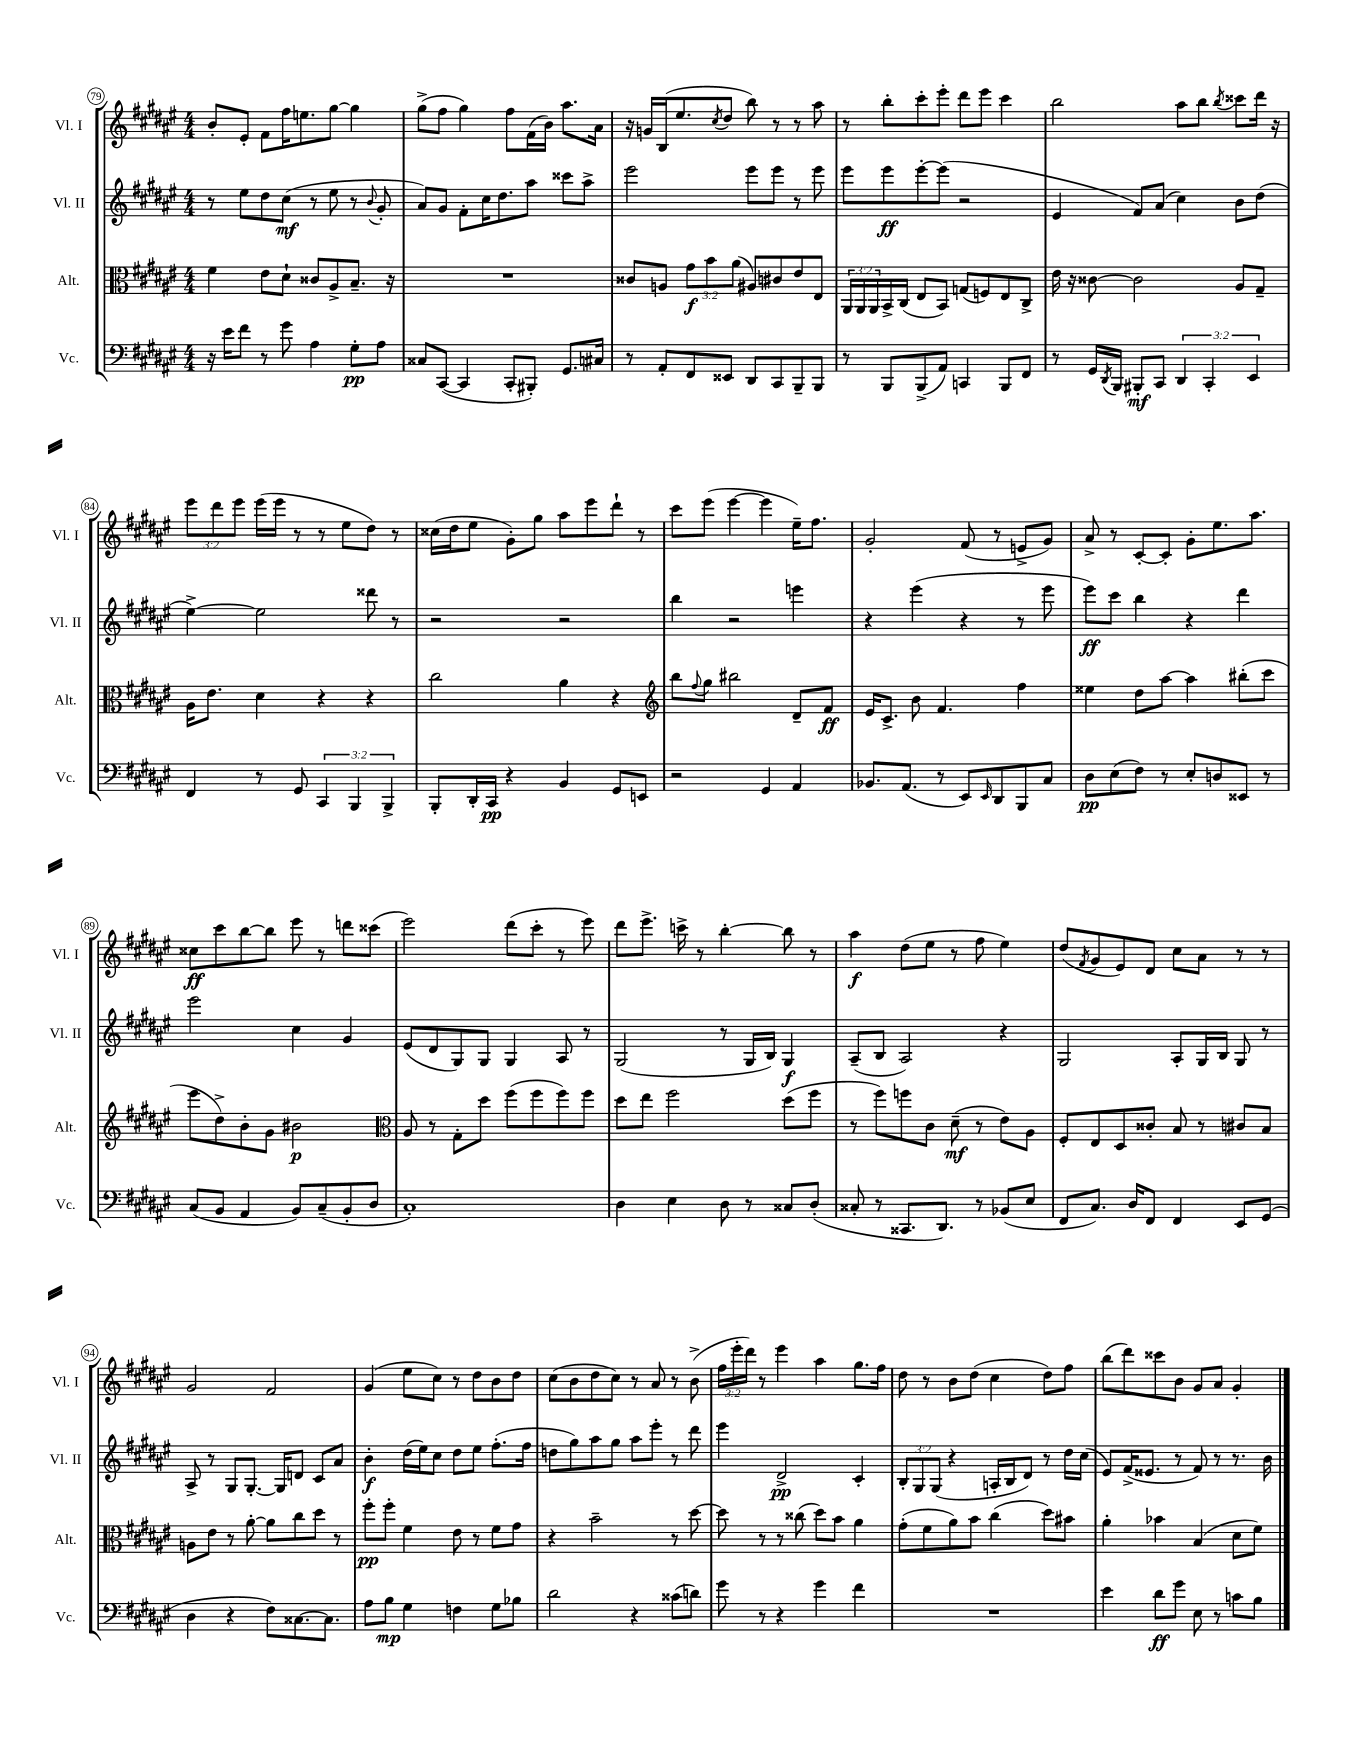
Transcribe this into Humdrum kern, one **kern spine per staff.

**kern	**dynam	**kern	**dynam	**kern	**dynam	**kern	**dynam
*part4	*part4	*part3	*part3	*part2	*part2	*part1	*part1
*staff4	*staff4	*staff3	*staff3	*staff2	*staff2	*staff1	*staff1
*I"Vc.	*	*I"Alt.	*	*I"Vl. II	*	*I"Vl. I	*
*I'Vc.	*	*I'Alt.	*	*I'Vl. II	*	*I'Vl. I	*
*clefF4	*	*clefC3	*	*clefG2	*	*clefG2	*
*k[f#c#g#d#a#e#]	*	*k[f#c#g#d#a#e#]	*	*k[f#c#g#d#a#e#]	*	*k[f#c#g#d#a#e#]	*
*M4/4	*	*M4/4	*	*M4/4	*	*M4/4	*
=79	=79	=79	=79	=79	=79	=79	=79
16r	.	4f#\	.	8r	.	8b'/L	.
16e#\KL	.	.	.	.	.	.	.
8f#\J	.	.	.	8ee#\L	.	8e#'/J	.
8r	.	8e#\L	.	8dd#\	.	8f#\L	.
8g#\	.	8d#`\J	.	(8cc#\J	mf	16ff#\K	.
.	.	.	.	.	.	8.een\	.
4A#\	.	8c##X/L	.	8r	.	.	.
.	.	8A#^/	.	8ee#\	.	[8gg#\J	.
8G#'\L	pp	8.B~/J	.	8r	.	4gg#\]	.
.	.	.	.	8qqb/	.	.	.
8A#\J	.	.	.	8g#'/	.	.	.
.	.	16r	.	.	.	.	.
=80	=80	=80	=80	=80	=80	=80	=80
8C##X/L	.	1r	.	8a#/L)	.	(8gg#^\L	.
([8CC#/J	.	.	.	8g#/J	.	8ff#\J	.
4CC#/]	.	.	.	8f#'\L	.	4gg#\)	.
.	.	.	.	16cc#\K	.	.	.
.	.	.	.	8.dd#\	.	.	.
8CC#'/L	.	.	.	.	.	8ff#\L	.
8BBB#X'/J)	.	.	.	8aa#\J	.	(16f#\L	.
.	.	.	.	.	.	16b\JJ)	.
8.GG#/L	.	.	.	8ccc##X\L	.	8.aa#\L	.
.	.	.	.	8aa#^\J	.	.	.
16C#X/Jk	.	.	.	.	.	16a#\Jk	.
=81	=81	=81	=81	=81	=81	=81	=81
8r	.	8c##X/L	.	2eee#\	.	16r	.
.	.	.	.	.	.	16gn/LL	.
8AA#'/L	.	8An/J	.	.	.	(16B/J	.
.	.	.	.	.	.	8.ee#/	.
8FF#/	.	12g#\L	f	.	.	.	.
.	.	12b\	.	.	.	.	.
.	.	.	.	.	.	8qcc#/	.
8EE##X/J	.	.	.	.	.	8dd#/J	.
.	.	(12a#\J	.	.	.	.	.
8DD#/L	.	8A#X/L)	.	8eee#\L	.	8bb\)	.
8CC#/	.	8c#X/	.	8eee#\J	.	8r	.
8BBB~/	.	8e#/	.	8r	.	8r	.
8BBB/J	.	8E#/J	.	8eee#\	.	8aa#\	.
=82	=82	=82	=82	=82	=82	=82	=82
8r	.	24AA#/LL	.	8eee#\L	.	8r	.
.	.	24AA#/	.	.	.	.	.
.	.	24AA#/	.	.	.	.	.
8BBB/L	.	16BB^/	.	8eee#\	ff	8bb'\L	.
.	.	(16C#/JJ	.	.	.	.	.
(8BBB^/	.	8E#/L	.	[8eee#'\	.	8ccc#'\	.
8AA#/J)	.	8BB/J)	.	(8eee#\J]	.	8eee#'\J	.
4CCn/	.	(8Gn/L	.	2r	.	8ddd#\L	.
.	.	8Fn/)	.	.	.	8eee#\J	.
8BBB/L	.	8E#/	.	.	.	4ccc#\	.
8FF#/J	.	8C#^/J	.	.	.	.	.
=83	=83	=83	=83	=83	=83	=83	=83
8r	.	16e#\	.	4e#/	.	2bb\	.
.	.	16r	.	.	.	.	.
16GG#/LL	.	[8c##X\	.	.	.	.	.
8qDD#/	.	.	.	.	.	.	.
16BBB/JJ	.	.	.	.	.	.	.
8BBB#X'/L	mf	2c##\]	.	8f#/L)	.	.	.
8CC#/J	.	.	.	(8a#/J	.	.	.
6DD#/	.	.	.	4cc#\)	.	8aa#\L	.
.	.	.	.	.	.	8bb\J	.
6CC#'/	.	.	.	.	.	.	.
.	.	.	.	.	.	8qbb/	.
.	.	8A#/L	.	8b\L	.	8ccc##X\L	.
6EE#/	.	.	.	.	.	.	.
.	.	8G#~/J	.	(8dd#\J	.	16ddd#\Jk	.
.	.	.	.	.	.	16r	.
!!LO:LB:g=z
=84	=84	=84	=84	=84	=84	=84	=84
4FF#/	.	16A#\KL	.	[4ee#^\)	.	12eee#\L	.
.	.	8.e#\J	.	.	.	.	.
.	.	.	.	.	.	12ddd#\	.
.	.	.	.	.	.	12eee#\J	.
8r	.	4d#\	.	2ee#\]	.	(16eee#\LL	.
.	.	.	.	.	.	16eee#\JJ	.
8GG#/	.	.	.	.	.	8r	.
6CC#/	.	4r	.	.	.	8r	.
.	.	.	.	.	.	8ee#\L	.
6BBB/	.	.	.	.	.	.	.
.	.	4r	.	8ddd##X\	.	8dd#\J)	.
6BBB^/	.	.	.	.	.	.	.
.	.	.	.	8r	.	8r	.
=85	=85	=85	=85	=85	=85	=85	=85
8BBB'/L	.	2cc#\	.	2r	.	(16cc##X\LL	.
.	.	.	.	.	.	16dd#\J	.
16DD#'/L	.	.	.	.	.	8ee#\J	.
16CC#/JJ	pp	.	.	.	.	.	.
4r	.	.	.	.	.	8g#'\L)	.
.	.	.	.	.	.	8gg#\J	.
4BB/	.	4a#\	.	2r	.	8aa#\L	.
.	.	.	.	.	.	8eee#\	.
8GG#/L	.	4r	.	.	.	8ddd#`\J	.
8EEn/J	.	.	.	.	.	8r	.
=86	=86	=86	=86	=86	=86	=86	=86
*	*	*clefG2	*	*	*	*	*
2r	.	8bb\L	.	4bb\	.	8ccc#\L	.
.	.	8qqff#/	.	.	.	.	.
.	.	8gg#\J	.	.	.	(8eee#\J	.
.	.	2bb#X\	.	2r	.	[4eee#\	.
4GG#/	.	.	.	.	.	4eee#\]	.
4AA#/	.	8d#~/L	.	4eeen\	.	16ee#~\KL)	.
.	.	.	.	.	.	8.ff#\J	.
.	.	8f#/J	ff	.	.	.	.
=87	=87	=87	=87	=87	=87	=87	=87
8.BB-X/L	.	16e#/KL	.	4r	.	2g#'/	.
.	.	8.c#^/J	.	.	.	.	.
(8.AA#/J	.	.	.	.	.	.	.
.	.	8b\	.	(4eee#\	.	.	.
8r	.	4.f#/	.	.	.	.	.
8EE#/L)	.	.	.	4r	.	(8f#/	.
16qqEE#/	.	.	.	.	.	.	.
8DD#/	.	.	.	.	.	8r	.
8BBB/	.	4ff#\	.	8r	.	8en^/L	.
8C#/J	.	.	.	8eee#\	.	8g#/J)	.
=88	=88	=88	=88	=88	=88	=88	=88
8D#\L	pp	4ee##X\	.	8eee#\L)	ff	8a#^/	.
(8E#\	.	.	.	8ccc#\J	.	8r	.
8F#\J)	.	8dd#\L	.	4bb\	.	[8c#'/L	.
8r	.	[8aa#\J	.	.	.	8c#'/J]	.
8E#'/L	.	4aa#\]	.	4r	.	8g#'\L	.
8Dn/	.	.	.	.	.	8.ee#\	.
8EE##X/J	.	(8bb#X'\L	.	4ddd#\	.	.	.
.	.	.	.	.	.	8.aa#\J	.
8r	.	8ccc#\J	.	.	.	.	.
!!LO:LB:g=z
=89	=89	=89	=89	=89	=89	=89	=89
(8C#/L	.	8eee#\L	.	2eee#\	.	8cc##X\L	ff
8BB/J	.	8dd#^\)	.	.	.	8ccc#\	.
4AA#/	.	8b'\	.	.	.	[8bb\	.
.	.	8g#\J	.	.	.	8bb\J]	.
8BB/L)	.	2b#X\	p	4cc#\	.	8eee#\	.
(8C#~/	.	.	.	.	.	8r	.
8BB'/	.	.	.	4g#/	.	8dddn\L	.
8D#/J	.	.	.	.	.	(8ccc##X\J	.
=90	=90	=90	=90	=90	=90	=90	=90
*	*	*clefC3	*	*	*	*	*
1C#')	.	8A#/	.	(8e#/L	.	2eee#\)	.
.	.	8r	.	8d#/	.	.	.
.	.	8G#'\L	.	8G#/)	.	.	.
.	.	8dd#\J	.	8G#/J	.	.	.
.	.	(8ff#\L	.	4G#/	.	(8ddd#\L	.
.	.	8ff#\	.	.	.	8ccc#'\J	.
.	.	8ff#\)	.	8A#/	.	8r	.
.	.	8ff#\J	.	8r	.	8eee#\)	.
=91	=91	=91	=91	=91	=91	=91	=91
4D#\	.	8dd#\L	.	(2G#/	.	8ddd#\L	.
.	.	8ee#\J	.	.	.	8.eee#^\J	.
4E#\	.	2ff#\	.	.	.	.	.
.	.	.	.	.	.	16cccn^\	.
.	.	.	.	.	.	8r	.
8D#\	.	.	.	8r	.	[4bb'\	.
8r	.	.	.	16G#/LL	.	.	.
.	.	.	.	16B/JJ)	.	.	.
8C##X/L	.	(8dd#\L	.	4G#/	f	8bb\]	.
(8D#'/J	.	8ff#\J	.	.	.	8r	.
=92	=92	=92	=92	=92	=92	=92	=92
8C##X'/	.	8r	.	(8A#~/L	.	4aa#\	f
8r	.	8ff#\L)	.	8B/J	.	.	.
8.CC##X/L	.	8ffn\	.	2A#/)	.	(8dd#\L	.
.	.	8c#\J	.	.	.	8ee#\J	.
8.DD#/J)	.	.	.	.	.	.	.
.	.	(8d#~\	mf	.	.	8r	.
8r	.	8r	.	.	.	8ff#\	.
(8BB-X/L	.	8e#\L)	.	4r	.	4ee#\)	.
8E#/J	.	8A#\J	.	.	.	.	.
=93	=93	=93	=93	=93	=93	=93	=93
8FF#/L	.	8F#'/L	.	2G#/	.	(8dd#/L	.
.	.	.	.	.	.	8qf#/	.
8.C#/J)	.	8E#/	.	.	.	8g#/	.
.	.	8D#/	.	.	.	8e#/)	.
16D#/KL	.	.	.	.	.	.	.
8FF#/J	.	8c##X'/J	.	.	.	8d#/J	.
4FF#/	.	8B/	.	8A#'/L	.	8cc#\L	.
.	.	8r	.	16G#/L	.	8a#\J	.
.	.	.	.	16B/JJ	.	.	.
8EE#/L	.	8c#X/L	.	8G#/	.	8r	.
(8GG#/J	.	8B/J	.	8r	.	8r	.
!!LO:LB:g=z
=94	=94	=94	=94	=94	=94	=94	=94
4D#\	.	8An\L	.	8A#^/	.	2g#/	.
.	.	8e#\J	.	8r	.	.	.
4r	.	8r	.	8G#/L	.	.	.
.	.	[8a#'\	.	[8.G#'/J	.	.	.
8F#\L)	.	8a#\L]	.	.	.	2f#/	.
.	.	.	.	16G#/KL]	.	.	.
[8.C##X\	.	8cc#\	.	8dn/J	.	.	.
.	.	8dd#\J	.	8c#/L	.	.	.
8.C##\J]	.	.	.	.	.	.	.
.	.	8r	.	8a#/J	.	.	.
=95	=95	=95	=95	=95	=95	=95	=95
8A#\L	.	8ff#'\L	pp	4b'\	f	(4g#/	.
8B\J	mp	8ff#'\J	.	.	.	.	.
4G#\	.	4f#\	.	(16dd#\LL	.	8ee#\L	.
.	.	.	.	16ee#\J)	.	.	.
.	.	.	.	8cc#\J	.	8cc#\J)	.
4Fn\	.	8e#\	.	8dd#\L	.	8r	.
.	.	8r	.	8ee#\J	.	8dd#\L	.
8G#\L	.	8f#\L	.	(8.ff#'\L	.	8b\	.
8B-X\J	.	8g#\J	.	.	.	8dd#\J	.
.	.	.	.	16ff#\Jk	.	.	.
=96	=96	=96	=96	=96	=96	=96	=96
2d#\	.	4r	.	8ddn\L	.	(8cc#\L	.
.	.	.	.	8gg#\)	.	8b\	.
.	.	2b~\	.	8aa#\	.	8dd#\	.
.	.	.	.	8gg#\J	.	8cc#\J)	.
4r	.	.	.	8aa#\L	.	8r	.
.	.	.	.	8eee#'\J	.	8a#/	.
(8c##X\L	.	8r	.	8r	.	8r	.
8dn\J)	.	[8dd#\	.	8ddd#\	.	(8b^\	.
=97	=97	=97	=97	=97	=97	=97	=97
8g#\	.	8dd#\]	.	4eee#\	.	24ff#\LL	.
.	.	.	.	.	.	24eee#'\	.
.	.	.	.	.	.	24ddd#\JJ)	.
8r	.	8r	.	.	.	8r	.
4r	.	8r	.	2d#^/	pp	4eee#\	.
.	.	(8cc##X\	.	.	.	.	.
4g#\	.	8dd#\L)	.	.	.	4aa#\	.
.	.	8b\J	.	.	.	.	.
4f#\	.	4a#\	.	4c#'/	.	8.gg#\L	.
.	.	.	.	.	.	16ff#\Jk	.
=98	=98	=98	=98	=98	=98	=98	=98
1r	.	(8g#'\L	.	12B'/L	.	8dd#\	.
.	.	.	.	12G#/	.	.	.
.	.	8f#\	.	.	.	8r	.
.	.	.	.	(12G#/J	.	.	.
.	.	8a#\)	.	4r	.	8b\L	.
.	.	8b\J	.	.	.	(8dd#\J	.
.	.	(4cc#\	.	16An'/LL	.	4cc#\	.
.	.	.	.	16B/J	.	.	.
.	.	.	.	8d#/J)	.	.	.
.	.	8dd#\L)	.	8r	.	8dd#\L)	.
.	.	8b#X\J	.	16dd#\LL	.	8ff#\J	.
.	.	.	.	(16cc#\JJ	.	.	.
=99	=99	=99	=99	=99	=99	=99	=99
4e#\	.	4a#'\	.	8e#/L)	.	(8bb\L	.
.	.	.	.	(16f#^/K	.	8ddd#\)	.
.	.	.	.	8.e##X/J	.	.	.
8d#\L	ff	4b-X\	.	.	.	8ccc##X\	.
8g#\J	.	.	.	8r	.	8b\J	.
8E#\	.	(4B/	.	8f#/)	.	8g#/L	.
8r	.	.	.	8r	.	8a#/J	.
8cn\L	.	8d#\L	.	8.r	.	4g#'/	.
8B\J	.	8f#\J)	.	.	.	.	.
.	.	.	.	16b\	.	.	.
==	==	==	==	==	==	==	==
*-	*-	*-	*-	*-	*-	*-	*-
